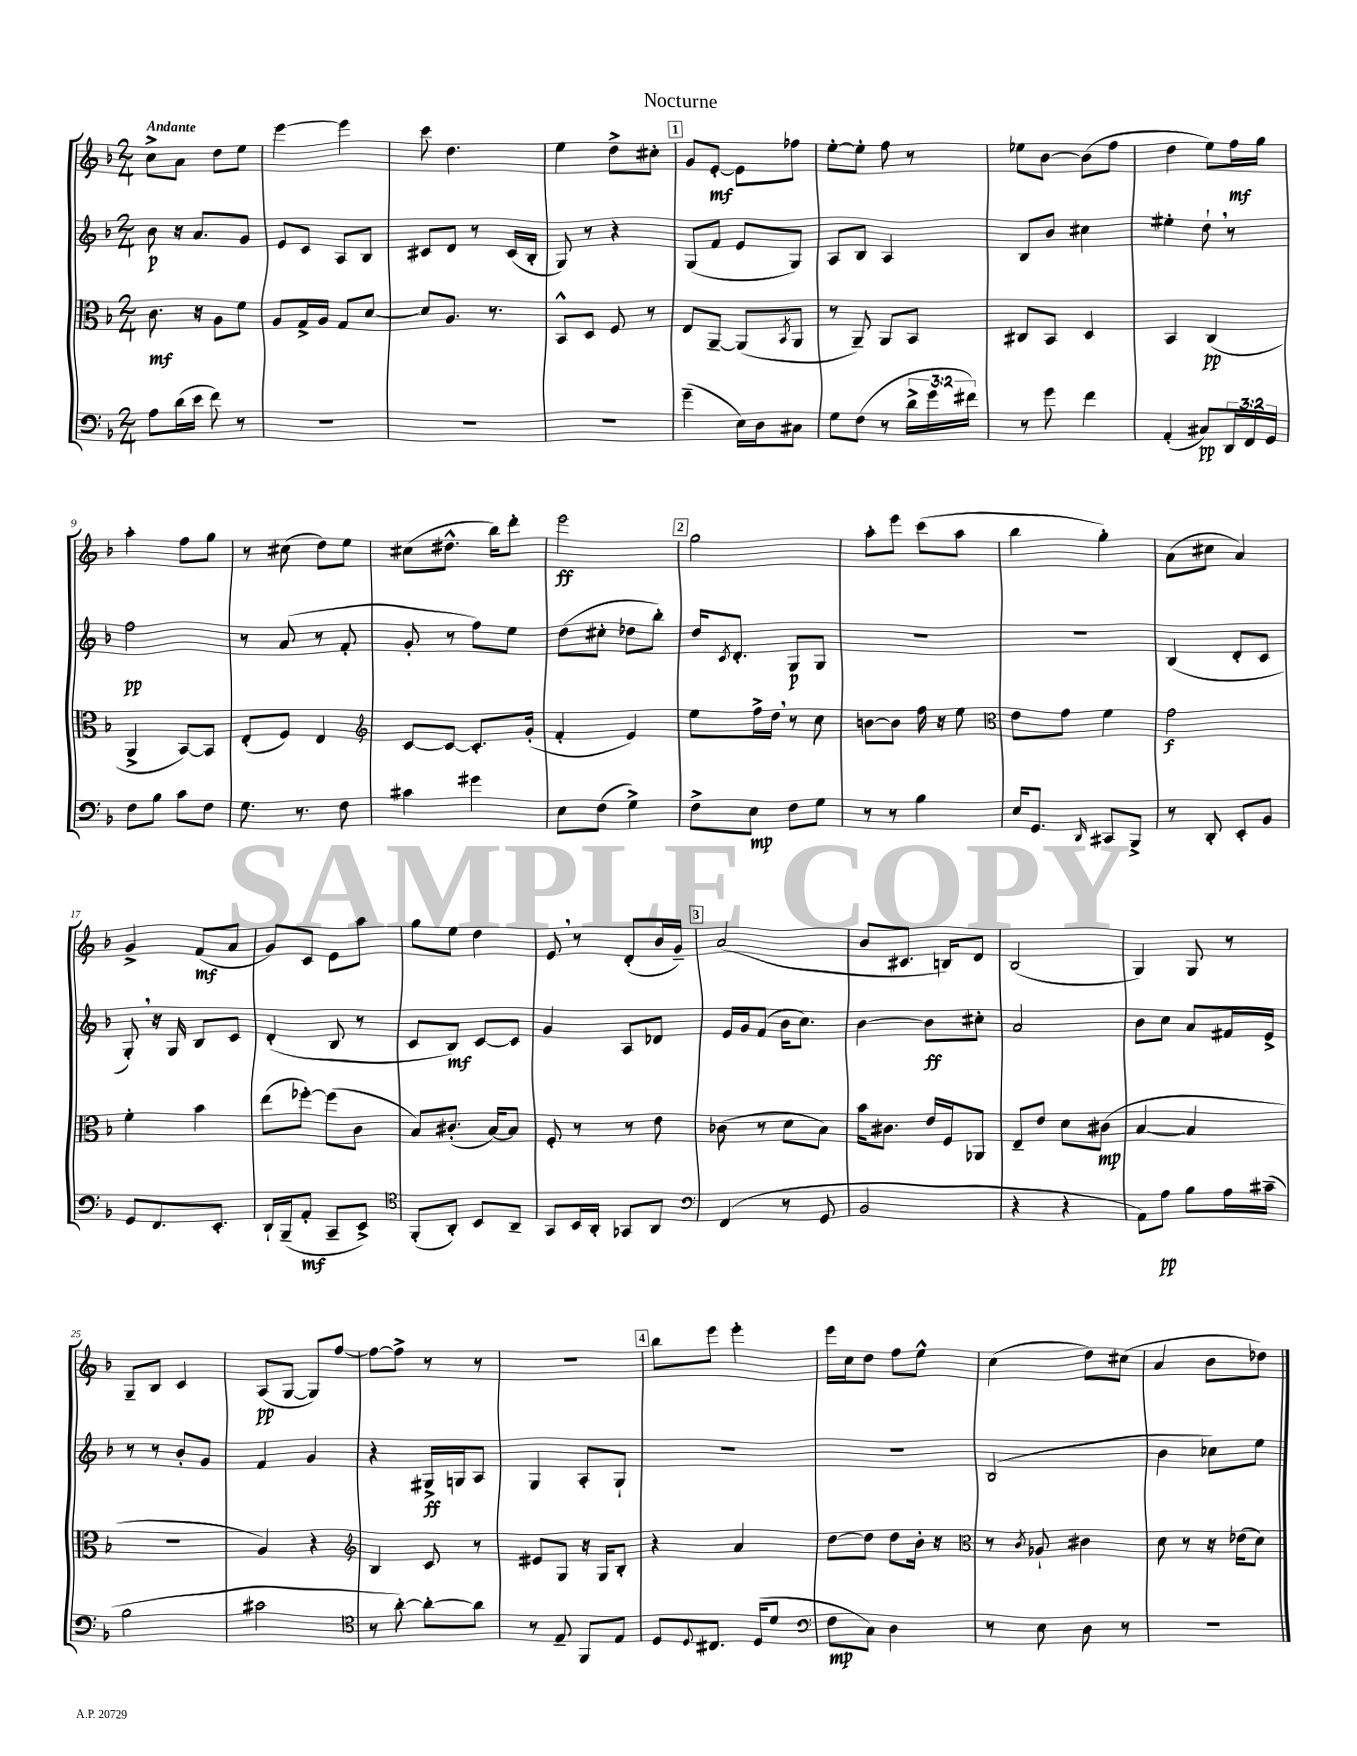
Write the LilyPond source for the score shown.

\header { title = "Nocturne" }
<<
\new StaffGroup <<
\new Staff = "s0" {
    \clef treble \key f \major \numericTimeSignature \time 2/4 \tempo "Andante"
    c''8-> a'8 d''8 e''8 |
    e'''4~ e'''4 |
    c'''8 d''4. |
    e''4 d''8-> cis''8-. |
    \mark \markup { \box "1" } g'8 e'8~-.\mf e'8 fes''8 |
    e''8~-. e''8-. f''8 r8 |
    ees''8 bes'8~ bes'8( f''8 |
    d''4 e''8) f''16\mf g''16 |
    a''4-. f''8 g''8 |
    r8 cis''8( d''8) e''8 |
    cis''8( dis''8.-^ bes''16) d'''8-. |
    e'''2\ff |
    \mark \markup { \box "2" } g''2 |
    a''8-. e'''8 c'''8( a''8 |
    bes''4 g''4-.) |
    a'8( cis''8 a'4) |
    g'4-> f'8\mf( a'8 |
    g'8) c'8 e'8 a''8 |
    g''8 e''8 d''4 |
    e'8 \breathe r8 d'8-.( bes'16 g'16--) |
    \mark \markup { \box "3" } a'2( |
    bes'8 cis'8. b16) d'8 |
    bes2( |
    g4) g8 r8 |
    g8-- bes8 c'4 |
    a8\pp( g8~ g8) f''8~ |
    f''8~ f''8-> r8 r8 |
    r2 |
    \mark \markup { \box "4" } bes''8 e'''8 e'''4-. |
    e'''16 c''16 d''8 f''8 e''8-^ |
    c''4( d''8) cis''8( |
    a'4 bes'8 des''8) \bar "|." |
}
\new Staff = "s1" {
    \clef treble \key f \major \numericTimeSignature \time 2/4
    bes'8\p r16 a'8. g'8 |
    e'8 c'8 a8 bes8 |
    cis'8 d'8 r8 cis'16( bes16-. |
    g8) r8 r4 |
    \mark \markup { \box "1" } g8( f'8 e'8 g8) |
    a8 bes8 a4 |
    bes8 bes'8 cis''4 |
    eis''4-. d''8-! \breathe r8 |
    f''2\pp |
    r8 a'8( r8 f'8-. |
    g'8-. r8 f''8) e''8 |
    d''8( cis''8-. des''8 bes''8-.) |
    \mark \markup { \box "2" } d''16 \acciaccatura { c'8 } d'8.-. g8\p g8 |
    R2 |
    R2 |
    bes4( d'8-. c'8 |
    g8-.) \breathe r16 g16 bes8 c'8 |
    d'4-.( bes8 r8 |
    c'8 bes8\mf) c'8~ c'8 |
    g'4 a8 des'8 |
    \mark \markup { \box "3" } e'16 g'16 f'8( bes'16 c''8.) |
    bes'4~ bes'8\ff cis''8-. |
    a'2 |
    bes'8 c''8 a'8 fis'16 e'16-> |
    r8 r8 bes'8-. g'8 |
    f'4 g'4 |
    r4 gis16->\ff g16 a8 |
    g4 a8-. g8-! |
    \mark \markup { \box "4" } R2 |
    R2 |
    bes2( |
    bes'4 ces''8) e''8 \bar "|." |
}
\new Staff = "s2" {
    \clef alto \key f \major \numericTimeSignature \time 2/4
    c'8.\mf r16 a8 f'8 |
    a8 g16-> a16 g8 d'8~ |
    d'8 a8. r8. |
    bes,8-^ d8 f8 r8 |
    \mark \markup { \box "1" } e8 a,8~-- a,8( \acciaccatura { bes,8 } a,8 |
    r8 a,8--) a,8 bes,8 |
    cis8 bes,8 d4 |
    bes,4 c4\pp( |
    a,4-> bes,8~) bes,8 |
    e8-.( f8) e4 |
    \clef treble c'8~ c'8~ c'8.-. g'16-.( |
    f'4-. e'4) |
    \mark \markup { \box "2" } e''8 f''16-> d''16 \breathe r8 c''8 |
    b'8~ b'8 f''16 r16 e''8 |
    \clef alto e'8 g'8 f'4 |
    g'2\f |
    f'4-. bes'4 |
    e''8( fes''8~-.) fes''8( c'8 |
    bes8) cis'8.-.( bes16~) bes8 |
    f8-. r8 r8 e'8 |
    \mark \markup { \box "3" } ces'8( r8 d'8 bes8) |
    bes'16 cis'8. e'16 f16 aes,8 |
    e8-- e'8 d'8 cis'8\mp( |
    bes4~ bes4 |
    r2 |
    a4) r4 |
    \clef treble bes4 c'8 r8 |
    eis'8 g8 r16 g16 bes8-. |
    \mark \markup { \box "4" } r4 a'4 |
    d''8~ d''8 d''8 bes'16-. r16 |
    \clef alto r8 \acciaccatura { c'8 } aes8-! cis'4 |
    d'8 r8 r16 ees'16( d'8) \bar "|." |
}
\new Staff = "s3" {
    \clef bass \key f \major \numericTimeSignature \time 2/4 \override Staff.TupletNumber.text = #tuplet-number::calc-fraction-text
    a8 d'16( e'16 f'8) r8 |
    R2 |
    R2 |
    R2 |
    \mark \markup { \box "1" } g'4--( e16) d16 cis8 |
    g8 f8( r8 \tuplet 3/2 { d'16-> g'16 fis'16) } |
    r8 g'8 f'4 |
    a,4-.( cis8\pp) \tuplet 3/2 { d,16 f,16 g,16 } |
    f8 bes8 c'8 f8 |
    g8. r8. f8 |
    cis'4 gis'4 |
    e8 f8( g4->) |
    \mark \markup { \box "2" } f8-> e8\mp f8 g8 |
    r8 r8 bes4 |
    e16 g,8. \grace { d,16 } cis,8 bes,,8-> |
    r8 d,8-. e,8-. bes,8 |
    g,8 f,8. e,8.-. |
    d,16-! bes,,16--( a,8-.\mf c,8-- e,8->) |
    \clef tenor f,8-.( a,8-.) bes,8 a,8-- |
    g,8 bes,16 a,16-. ges,8 a,8 |
    \mark \markup { \box "3" } \clef bass f,4( r8 g,8 |
    bes,2 |
    r4 r4 |
    a,8) a8\pp bes8 a16 cis'16--( |
    bes2 |
    cis'2 |
    \clef tenor r8 a'8~-.) a'8~-. a'8 |
    r8 e8-- f,8 e8 |
    \mark \markup { \box "4" } d8 \appoggiatura { d8 } cis8. d16( d'8 |
    \clef bass f8\mp c8) d4 |
    r8 e8 d8 r8 |
    r2 \bar "|." |
}
>>
>>
